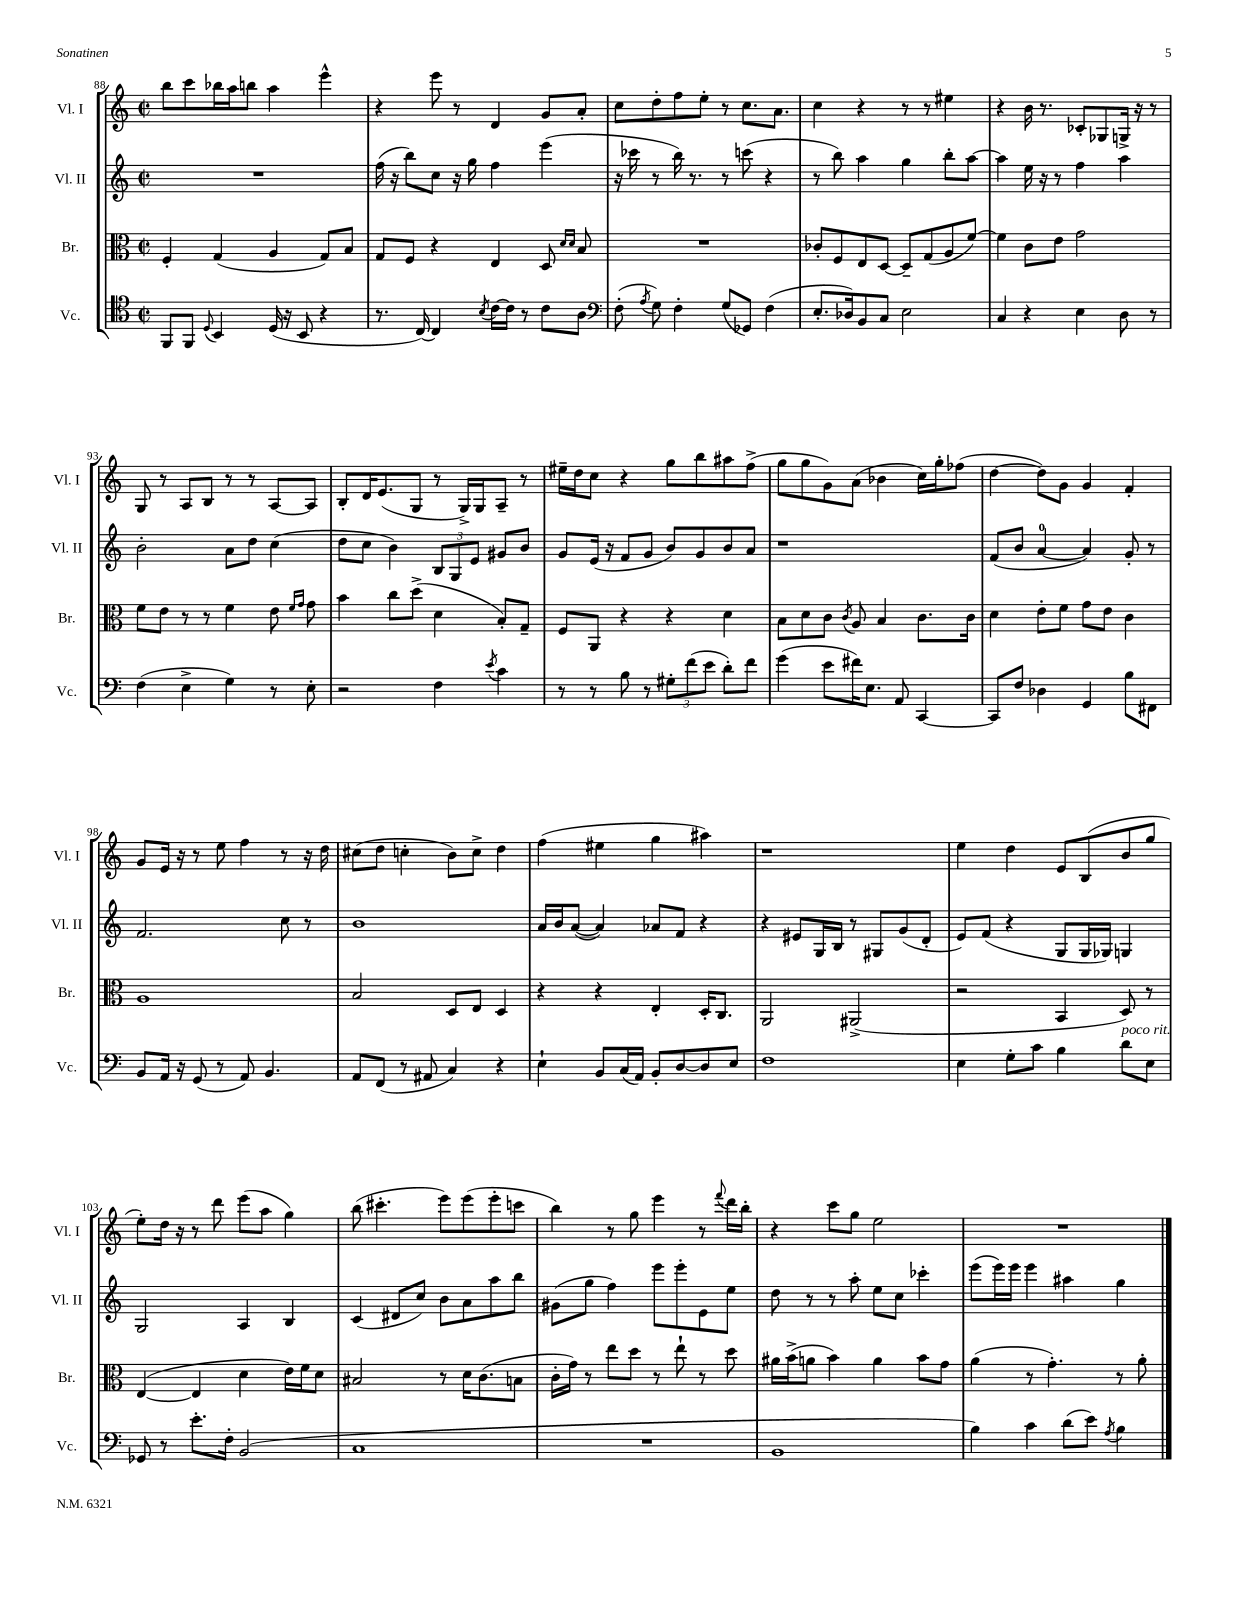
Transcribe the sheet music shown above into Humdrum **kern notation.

**kern	**kern	**kern	**kern
*staff4	*staff3	*staff2	*staff1
*clefC4	*clefC3	*clefG2	*clefG2
*k[]	*k[]	*k[]	*k[]
*M2/2	*M2/2	*M2/2	*M2/2
*met(c|)	*met(c|)	*met(c|)	*met(c|)
8FF	4F'	1r	8bb
8FF	.	.	8ccc
8qqD	.	.	.
4BB	(4G	.	16bb-
.	.	.	16aa
.	.	.	8bb
(16D	4A	.	4aa
16r	.	.	.
8BB	.	.	.
4r	8G)	.	4eee^^
.	8B	.	.
=	=	=	=
8.r	8G	(16ff	4r
.	.	16r	.
.	8F	8bb)	.
[16C)	.	.	.
4C]	4r	8cc	8eee
.	.	16r	8r
.	.	16gg	.
8qB	.	.	.
[16c	4E	4ff	4d
16c]	.	.	.
8r	.	.	.
8c	8D	(4eee	8g
.	16qqd	.	.
.	16qqd	.	.
8A	8B	.	8a'
=	=	=	=
*clefF4	*	*	*
(8F'	1r	16r	8cc
.	.	16ccc-	.
8qA	.	.	.
8G)	.	8r	8dd'
4F'	.	16bb)	8ff
.	.	8.r	.
.	.	.	8ee'
(8G	.	8r	8r
8GG-)	.	(8ccc	8.cc
(4F	.	4r	.
.	.	.	8.a
=	=	=	=
8.E'	8c-'	8r	4cc
.	8F	8bb)	.
16D-)	.	.	.
8BB	8E	4aa	4r
8C	[8D	.	.
2E	8D~]	4gg	8r
.	(8G	.	8r
.	8A	8bb'	4ee#
.	[8f)	[8aa	.
=	=	=	=
4C	4f]	4aa]	4r
4r	8c	16ee	16b
.	.	16r	8.r
.	8e	8r	.
4E	2g	4ff	8c-'
.	.	.	8G-
8D	.	4aa	16G^
.	.	.	16r
8r	.	.	8r
=	=	=	=
(4F	8f	2b'	8G
.	8e	.	8r
4E^	8r	.	8A
.	8r	.	8B
4G)	4f	8a	8r
.	.	8dd	8r
8r	8e	(4cc	[8A
.	16qqf	.	.
.	16qqg	.	.
8E'	8g	.	8A]
=	=	=	=
2r	4b	8dd	8B'
.	.	8cc	16d
.	.	.	(8.e
.	8cc	4b)	.
.	(8dd^	.	8G
4F	4d	12B	8r
.	.	12G	.
.	.	.	16G^)
.	.	12e	.
.	.	.	16G
8qe	.	.	.
4c	8B')	8g#	8A~
.	8G~	8b	8r
=	=	=	=
8r	8F	8g	16ee#~
.	.	.	16dd
8r	8AA	(16e	8cc
.	.	16r	.
8B	4r	8f	4r
8r	.	8g	.
12G#'	4r	8b)	8gg
(12f	.	.	.
.	.	8g	8bb
12e	.	.	.
8d')	4d	8b	8aa#
8f	.	8a	(8ff^
=	=	=	=
(4g	8B	1r	8gg
.	8d	.	8gg
8e	8c	.	8g)
.	8qc	.	.
16f#)	8A	.	(8a
8.E	.	.	.
.	4B	.	4b-
8AA	.	.	.
[4CC	8.c	.	16cc)
.	.	.	16gg'
.	.	.	(8ff-
.	16c	.	.
=	=	=	=
8CC]	4d	(8f	[4dd
8F	.	8b	.
4D-	8e'	[4a	8dd])
.	8f	.	8g
4GG	8g	4a])	4g
.	8e	.	.
8B	4c	8g'	4f'
8FF#	.	8r	.
=	=	=	=
8BB	1A	2.f	8g
16AA	.	.	16e
16r	.	.	16r
(8GG	.	.	8r
8r	.	.	8ee
8AA)	.	.	4ff
4.BB	.	.	.
.	.	8cc	8r
.	.	8r	16r
.	.	.	16dd
=	=	=	=
8AA	2B	1b	(8cc#
(8FF	.	.	8dd
8r	.	.	4cc'
8AA#	.	.	.
4C)	8D	.	8b)
.	8E	.	8cc^
4r	4D	.	4dd
=	=	=	=
4E`	4r	16a	(4ff
.	.	16b	.
.	.	([8a	.
8BB	4r	4a])	4ee#
(16C	.	.	.
16AA)	.	.	.
8BB'	4E'	8a-	4gg
[8D	.	8f	.
8D]	16D'	4r	4aa#)
.	8.C	.	.
8E	.	.	.
=	=	=	=
1F	2AA	4r	1r
.	.	8e#	.
.	.	16G	.
.	.	16B	.
.	(2AA#^	8r	.
.	.	8G#	.
.	.	(8g	.
.	.	8d'	.
=	=	=	=
4E	2r	8e)	4ee
.	.	(8f	.
8G'	.	4r	4dd
8c	.	.	.
4B	4BB	8G	8e
.	.	16G	(8B
.	.	16G-)	.
8d	8D)	4G	8b
8E	8r	.	8gg
=	=	=	=
8GG-	([4E	2G	8ee')
8r	.	.	16dd
.	.	.	16r
8.e'	4E]	.	8r
.	.	.	8ddd
16F'	.	.	.
(2BB	4d	4A	(8eee
.	.	.	8aa
.	16e)	4B	4gg)
.	16f	.	.
.	8d	.	.
=	=	=	=
1C	2B#	(4c	(8bb
.	.	.	4.ccc#'
.	.	8d#	.
.	.	8cc)	.
.	8r	8b	8eee)
.	16d	8a	(8eee
.	(8.c	.	.
.	.	8aa	8eee'
.	8B	8bb	8ccc
=	=	=	=
1r	16c'	(8g#	4bb)
.	16g)	.	.
.	8r	8gg	.
.	8ee	4ff)	8r
.	8dd	.	8gg
.	8r	8eee	4eee
.	8ee`	8eee'	.
.	8r	8e	8r
.	.	.	8qqfff
.	8dd	8ee	16ddd
.	.	.	16bb'
=	=	=	=
1BB	16a#	8dd	4r
.	(16b^	.	.
.	8a	8r	.
.	4b)	8r	8ccc
.	.	8aa'	8gg
.	4a	8ee	2ee
.	.	8cc	.
.	8b	4ccc-'	.
.	8g	.	.
=	=	=	=
4B)	(4a	(8eee	1r
.	.	16eee)	.
.	.	16eee	.
4c	8r	4eee	.
.	4.g')	.	.
(8d	.	4aa#	.
8e)	.	.	.
8qA	.	.	.
4B	8r	4gg	.
.	8a'	.	.
==	==	==	==
*-	*-	*-	*-
